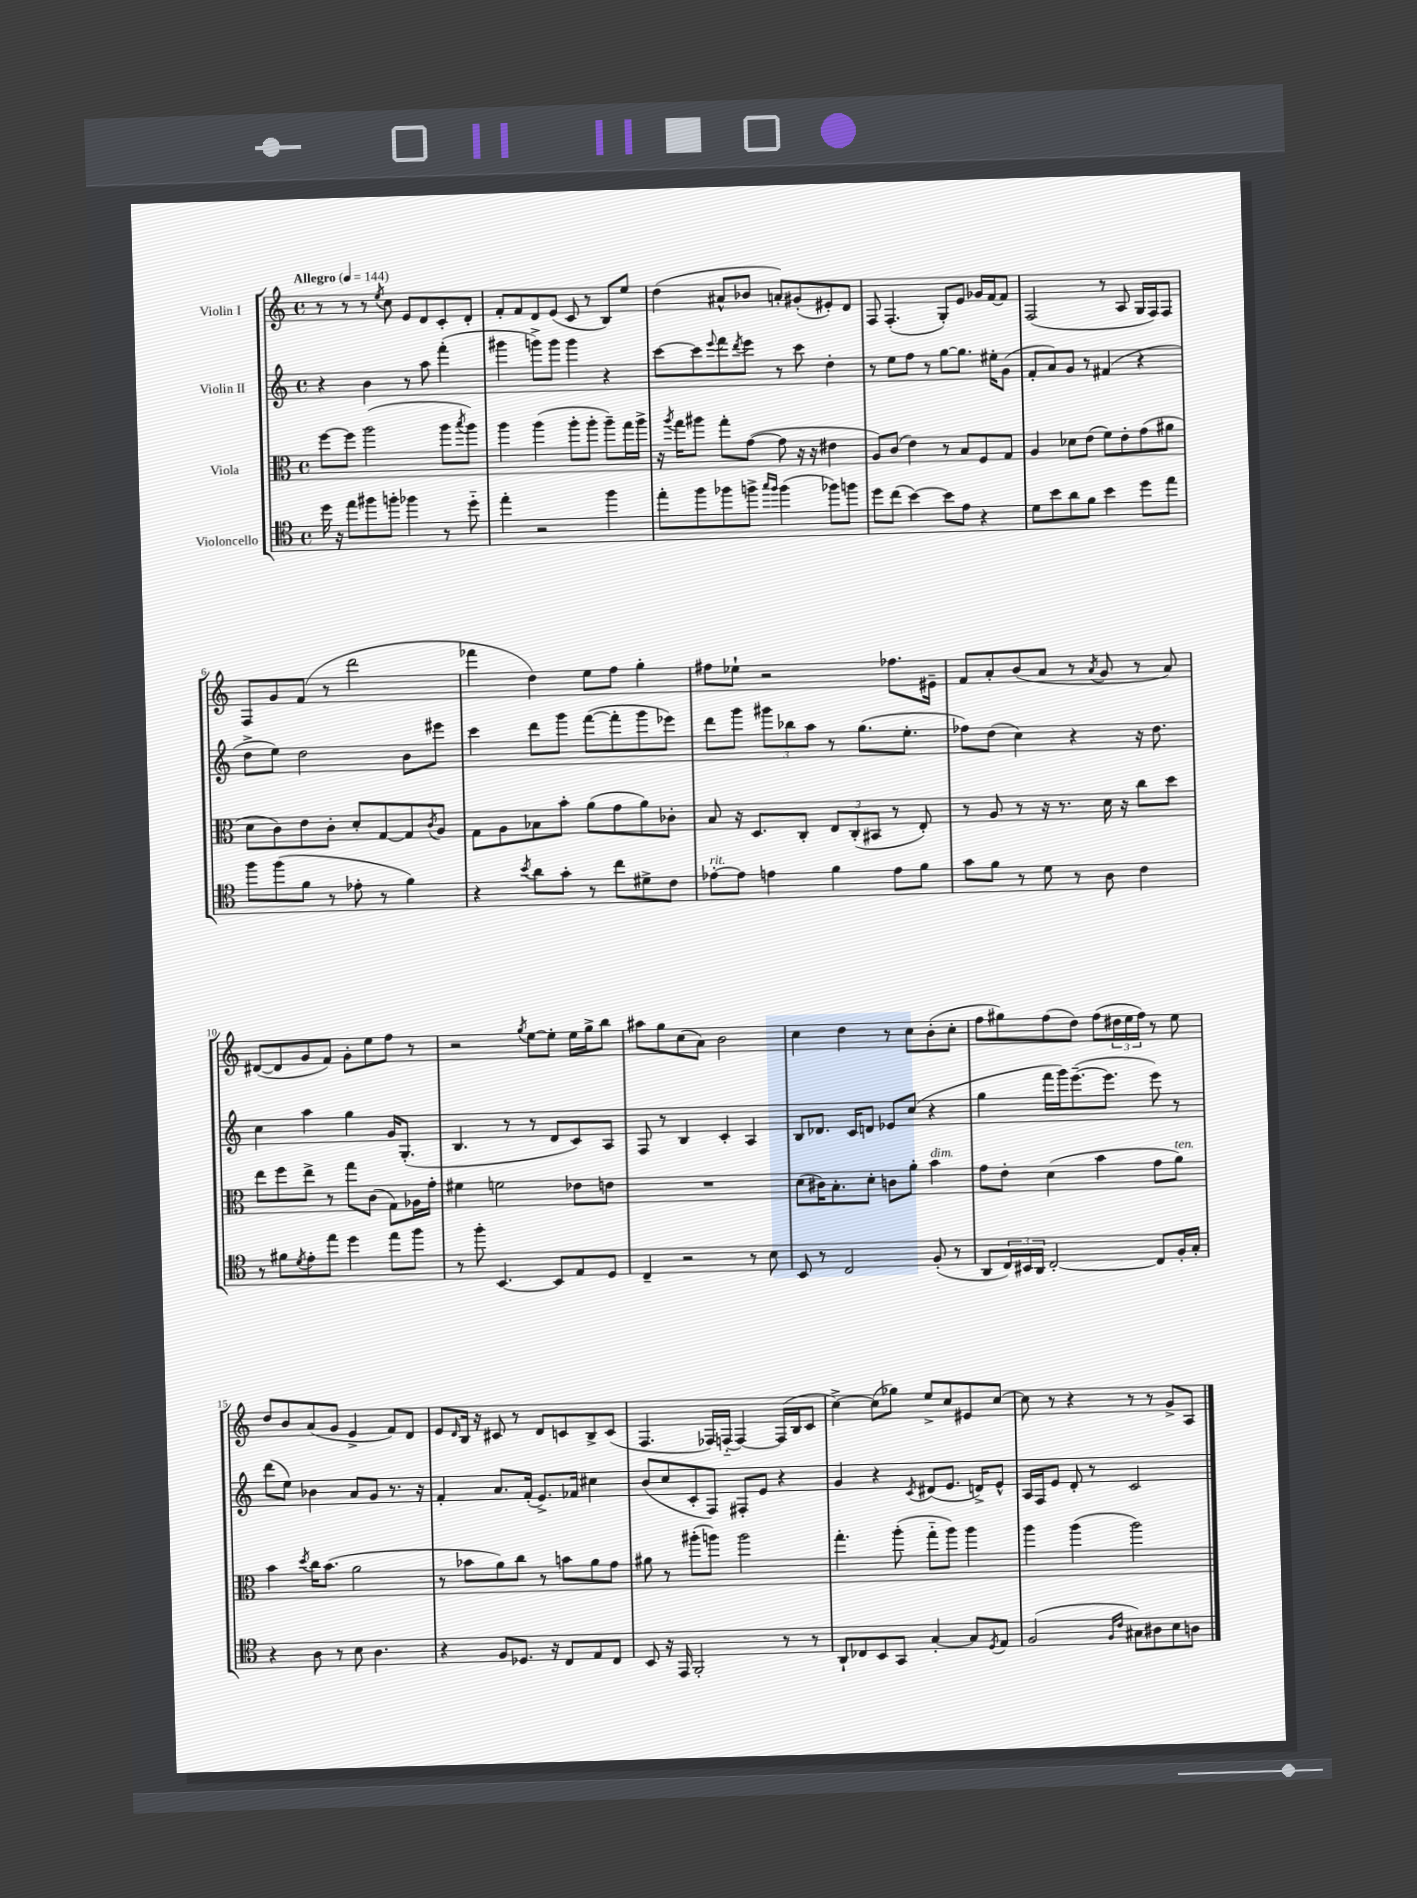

**kern	**kern	**kern	**kern
*staff4	*staff3	*staff2	*staff1
*clefC4	*clefC3	*clefG2	*clefG2
*k[]	*k[]	*k[]	*k[]
*M4/4	*M4/4	*M4/4	*M4/4
*met(c)	*met(c)	*met(c)	*met(c)
*MM144	*MM144	*MM144	*MM144
16dd	[8ff	4r	8r
16r	.	.	.
8ee	8ff]	.	8r
8ff#	(2aa	4b	8r
.	.	.	8qee
8ff'	.	.	8cc
4ff-	.	8r	8e
.	.	8aa	8d
8r	8aa	(4fff'	8c'
.	8qbb	.	.
8dd'~	8aa)	.	8d'
=	=	=	=
4ee'	4aa	4ggg#	8f'
.	.	.	8f
2r	(4aa	8ggg^)	8d
.	.	8ggg	(8e
.	8aa'	4ggg	8c
.	8aa'	.	8r
4ff	8aa~)	4r	8B)
.	16gg	.	8ee
.	16aa^	.	.
=	=	=	=
8ee'	16r	[8ccc	(4dd
.	8qaa	.	.
.	16gg	.	.
8ff	8aa#	8ccc]	.
.	.	8qqeee	.
8ff-	8gg'	8fff	8a#^^
.	.	8qddd	.
8ff^	([8g	8eee	8b-
16qqgg	.	.	.
16qqff	.	.	.
(4ff	8g]	8r	8a')
.	16r	8ccc	(8g#'
.	16r	.	.
8ff-)	4e#	4dd'	8e#')
8ff	.	.	8d
=	=	=	=
8dd	8A)	8r	8F
(8cc	(8c	8ee	(4.F'
[4b)	4e)	8ff	.
.	.	8r	.
8b]	8r	[8gg	8G')
8e	8B	8.gg]	8e
4r	8F	.	16g-
.	.	16ee#'	[16f
.	8G	(8g	8f]
=	=	=	=
8d	4A	8f'	(2F
8b	.	8a)	.
8a	8d-	8g	.
8f	(8e	8r	.
4b	8f)	(4f#	8r
.	8e'	.	8A
8dd	(8g	4r	16G
.	.	.	16F)
8ee	8a#	.	8F
=	=	=	=
8ff	8d	8dd^	8F
(8ff	8c)	8ee)	8g
8f	8e	2dd	(8f
8r	8c'	.	8r
8e-'	8d'	.	2ddd
8r	[8G	.	.
4f)	8G]	8b	.
.	8qc	.	.
.	8A	8eee#	.
=	=	=	=
4r	8G	4ccc	4fff-
.	8A	.	.
8qb	.	.	.
8a	8B-	8ddd	4dd)
8g'	8b'	8ggg	.
8r	(8a	([8fff	8ee
8cc	8g	8fff']	8ff
8d#^	8a)	8ggg	4gg'
8c	8c-'	8eee-)	.
=	=	=	=
[8e-'	8B	8ddd	8ff#
8e-]	16r	8ggg	8ee-`
.	8.D	.	.
4e	.	12ggg#	2r
.	.	12bb-	.
.	8C'	.	.
.	.	12aa	.
4f	12E	8r	.
.	(12C'	.	.
.	.	(8.gg	.
.	12BB#	.	.
8e	8r	.	8.ff-
.	.	8.ee'	.
8f	8E')	.	.
.	.	.	16e#~
=	=	=	=
8g	8r	8ff-)	8f
8f	8A	(8dd	8a'
8r	8r	4cc)	(8b
8d	16r	.	8a
.	8.r	.	.
8r	.	4r	8r
.	.	.	8qa
8A	16d	.	8g
.	16r	.	.
4c	8cc	16r	8r
.	.	8.dd	.
.	8dd	.	8a)
=	=	=	=
8r	8ee	4cc	([8d#
8f#	8ff	.	8d#]
8qd	.	.	.
8e'	8ee^	4aa	8g
8ee	8r	.	8f)
4dd	8gg	4gg	8g'
.	(8c	.	8ee
8ee	8G)	16g	8ff
.	.	(8.G'	.
8ff	16A-	.	8r
.	16g'	.	.
=	=	=	=
8r	4f#	4.B	2r
8ff'	.	.	.
[4.BB	2f	.	.
.	.	8r	.
.	.	.	8qgg
.	.	8r	[8ee
8BB]	.	8d	8ee']
8E	8e-	8c)	16ee
.	.	.	16gg^
8D	8e	8A	8bb
=	=	=	=
4C~	1r	8F	8aa#
.	.	8r	8gg
2r	.	4B	(8cc
.	.	.	8a)
.	.	4c'	2b
8r	.	4A	.
8B	.	.	.
=	=	=	=
8BB	(8d	8B	4cc
8r	16c#)	8.d-	.
.	8.B'	.	.
2C	.	.	4dd
.	.	16c	.
.	8d'	8d	.
.	8c	8e-	8r
.	8a'	(8cc	8cc
(8F'	4b	4r	(8b'
8r	.	.	8cc'
=	=	=	=
8AA	8g	4gg	8ff
24C)	8e'	.	8gg#)
24BB#	.	.	.
24AA	.	.	.
[2C'	(4d	16fff	(8ff
.	.	16ggg)	.
.	.	([8.eee~	8dd)
.	4b	.	(8ff
.	.	8.eee]	.
.	.	.	24dd#
.	.	.	24ee
.	.	.	24ff)
8C]	8g	8eee)	8r
16F'	8a)	8r	8ee
16G'	.	.	.
=	=	=	=
4r	4b	(8ddd	8dd
.	.	8ee)	8b
.	8qdd	.	.
8A	16cc	4b-	(8a
.	(8.b	.	.
8r	.	.	8g
8B	2a	8a	4e^
4.A	.	8g	.
.	.	8.r	8f)
.	.	.	8d
.	.	16r	.
=	=	=	=
4r	8r	4f'	8e
.	.	.	16qqd
.	8b-	.	16B
.	.	.	16r
8F	8a)	8.a	8c#
8.D-	8cc	.	8r
.	.	(16f'	.
.	8r	8.e^)	8d
16r	.	.	.
8C	8b	.	8c
.	.	16f-	.
8E	8a	4cc#	8B^
8C	8g	.	(8c
=	=	=	=
8BB	8a#	(8b	4.F
16r	8r	8cc	.
16EE	.	.	.
2FF'	(8aa#'	8c'	.
.	8aa)	8F)	16F-)
.	.	.	(16F'~
.	2aa	8F#'	[4F)
.	.	8e	.
8r	.	4r	(16F]
.	.	.	16B
8r	.	.	8c
=	=	=	=
8AA`	4.gg'	4g	[4cc^)
8C-	.	.	.
8BB	.	4r	(8cc]
8GG	(8aa'	.	8gg-)
.	.	8qc	.
[4G'	8gg'~	(8d#	8ee^
.	8aa)	8.e	8cc
8G]	4aa	.	8e#
.	.	16d^)	.
8qD	.	.	.
8E	.	8e^^	[8cc
=	=	=	=
(2F	4aa	16A	8cc]
.	.	16F	.
.	.	8e	8r
.	(4aa	8d'	4r
.	.	8r	.
16qqF	.	.	.
16qqc	.	.	.
8G#)	2aa)	2c	8r
8A#	.	.	8r
8B	.	.	8g^
8A	.	.	8A
==	==	==	==
*-	*-	*-	*-
